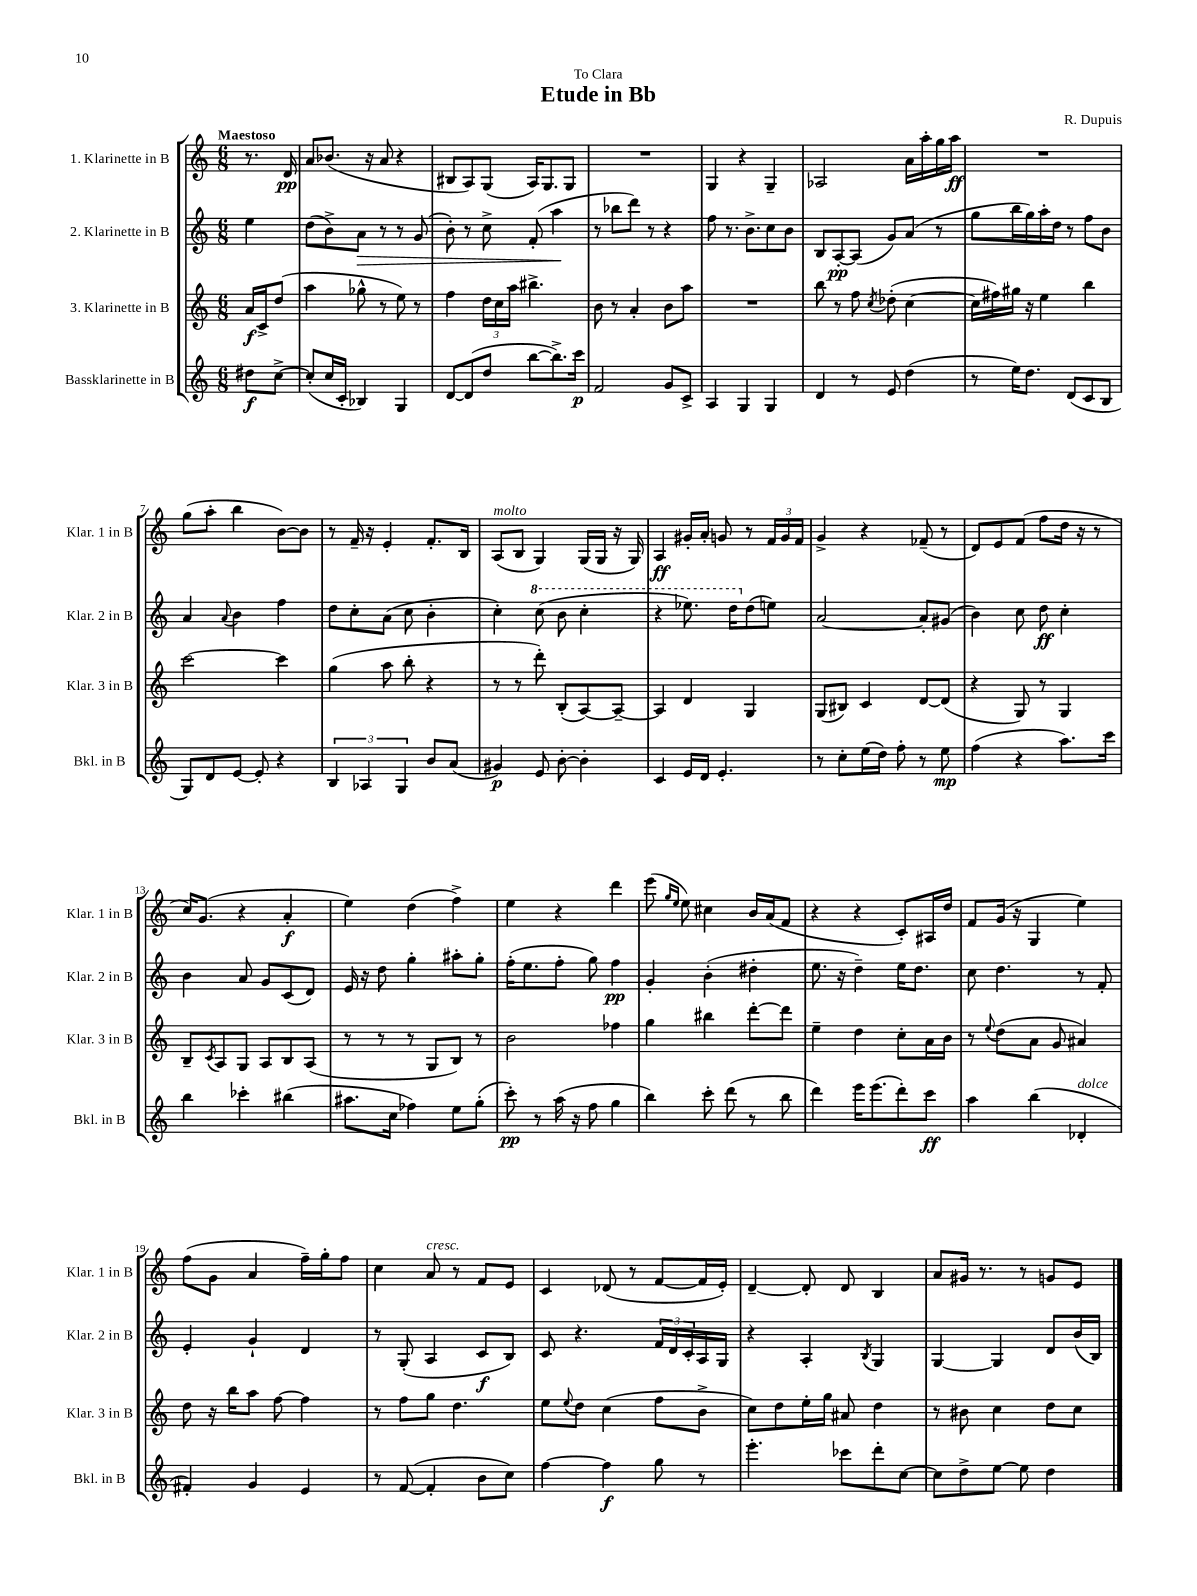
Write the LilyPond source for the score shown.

\header { title = "Etude in Bb" composer = "R. Dupuis" dedication = "To Clara" }
<<
\new StaffGroup <<
\new Staff = "s0" \with { instrumentName = "1. Klarinette in B" shortInstrumentName = "Klar. 1 in B" } {
    \clef treble \key c \major \numericTimeSignature \time 6/8 \partial 4 \tempo "Maestoso"
    r8. d'16\pp |
    a'8 bes'8.( r16 a'8 r4 |
    bis8 a8) g8( a16) g8. g8 |
    R2. |
    g4 r4 g4-- |
    aes2 a'16 a''16-. g''16 a''16\ff |
    R2. |
    g''8( a''8-. b''4 b'8~) b'8 |
    r8 f'16-- r16 e'4-. f'8.-. b16 |
    a8^\markup { \italic "molto" }( b8 g4) g16( g16 r16 g16) |
    a4\ff gis'16-. a'16-. g'8 r8 \tuplet 3/2 { f'16 g'16 f'16 } |
    g'4-> r4 fes'8--( r8 |
    d'8) e'8 f'8( f''8 d''16 r16 r8 |
    c''16) g'8.( r4 a'4-.\f |
    e''4) d''4( f''4->) |
    e''4 r4 d'''4 |
    e'''8( \grace { g''16 e''16 } e''8) cis''4 b'16 a'16( f'8 |
    r4 r4 c'8-.) ais16 d''16 |
    f'8 g'16( r16 g4 e''4) |
    f''8( g'8 a'4 f''16--) g''16-. f''8 |
    c''4 a'8^\markup { \italic "cresc." } r8 f'8 e'8 |
    c'4 des'8( r8 f'8~ f'16 e'16-.) |
    d'4~-- d'8-. d'8 b4 |
    a'8 gis'16 r8. r8 g'8 e'8 \bar "|." |
}
\new Staff = "s1" \with { instrumentName = "2. Klarinette in B" shortInstrumentName = "Klar. 2 in B" } {
    \clef treble \key c \major \numericTimeSignature \time 6/8 \partial 4
    e''4 |
    d''8( b'8->) a'8\> r8 r8 g'8( |
    b'8-.) r8 c''8-> f'8-.( a''4\! |
    r8 bes''8 d'''8) r8 r4 |
    f''8 r8. b'8.-> c''8 b'8 |
    b8 a8~-.\pp a8( g'8) a'8( r8 |
    g''8 b''16 g''16) a''16-. d''16 r8 f''8 b'8 |
    a'4 \appoggiatura { a'8 } b'4 f''4 |
    d''8 c''8-. a'8( c''8 b'4-. |
    c''4-.) \ottava #1 c'''8( b''8 c'''4-. |
    r4 ees'''8.) d'''16 \ottava #0 d''8( e''!8) |
    a'2~ a'8-. gis'8( |
    b'4) c''8 d''8\ff c''4-. |
    b'4 a'8 g'8 c'8( d'8) |
    e'16 r16 d''8 g''4-. ais''8-. g''8-. |
    f''16-.( e''8. f''8-. g''8) f''4\pp |
    g'4-. b'4-.( dis''4-. |
    e''8. r16 d''4--) e''16 d''8. |
    c''8 d''4. r8 f'8-. |
    e'4-. g'4-! d'4 |
    r8 g8-.( a4 c'8\f b8) |
    c'8 r4. \tuplet 3/2 { f'16 d'16 c'16-. } a16 g16 |
    r4 a4-. \acciaccatura { b8 } g4 |
    g4~ g4 d'8 b'16( b16) \bar "|." |
}
\new Staff = "s2" \with { instrumentName = "3. Klarinette in B" shortInstrumentName = "Klar. 3 in B" } {
    \clef treble \key c \major \numericTimeSignature \time 6/8 \partial 4
    a'16\f c'16-> d''8( |
    a''4 ges''8-^ r8 e''8) r8 |
    f''4 \tuplet 3/2 { d''16 c''16 a''16 } bis''4.-> |
    b'8 r8 a'4-. b'8 a''8 |
    R2. |
    b''8 r8 f''8 \acciaccatura { c''8 } des''8-.( c''4~ |
    c''16 fis''16) gis''16 r16 e''4 b''4 |
    c'''2~ c'''4 |
    g''4( a''8 b''8-. r4 |
    r8 r8 d'''8-.) b8-.( a8~) a8~-- |
    a4 d'4 g4 |
    g8( bis8) c'4 d'8~ d'8( |
    r4 g8) r8 g4 |
    b8-- \acciaccatura { c'8 } a8 g8 a8 b8 a8( |
    r8 r8 r8 g8 b8) r8 |
    b'2 fes''4 |
    g''4 bis''4 d'''8~-. d'''8 |
    e''4-- d''4 c''8-. a'16 b'16 |
    r8 \appoggiatura { e''8 } d''8( a'8 g'8 ais'4) |
    d''8 r16 b''16 a''8 f''8~ f''4 |
    r8 f''8 g''8 d''4. |
    e''8 \appoggiatura { e''8 } d''8 c''4( f''8 b'8-> |
    c''8) d''8 e''16-. g''16 ais'8 d''4 |
    r8 bis'8 c''4 d''8 c''8 \bar "|." |
}
\new Staff = "s3" \with { instrumentName = "Bassklarinette in B" shortInstrumentName = "Bkl. in B" } {
    \clef treble \key c \major \numericTimeSignature \time 6/8 \partial 4
    dis''8\f c''8~-> |
    c''8-.( c''16 c'16-. bes4) g4 |
    d'8~ d'8( d''8 b''8~ b''8.->) c'''16\p |
    f'2 g'8 c'8-> |
    a4 g4 g4 |
    d'4 r8 e'8 d''4( |
    r8 e''16) d''8. d'8( c'8 b8 |
    g8) d'8 e'8~ e'8-. r4 |
    \tuplet 3/2 { b4 aes4 g4 } b'8 a'8( |
    gis'4\p) e'8 b'8~-. b'4-. |
    c'4 e'16 d'16 e'4.-. |
    r8 c''8-. e''16( d''16) f''8-. r8 e''8\mp |
    f''4( r4 a''8.) c'''16 |
    b''4 ces'''4-. bis''4( |
    ais''8. c''16 fes''4) e''8 g''8-.( |
    c'''8-.\pp) r8 a''16( r16 f''8 g''4 |
    b''4) c'''8-. d'''8( r8 b''8 |
    d'''4) e'''16 e'''8.( d'''8-.) c'''8\ff |
    a''4 b''4( des'4-.^\markup { \italic "dolce" } |
    fis'4-.) g'4 e'4 |
    r8 f'8~( f'4-. b'8 c''8) |
    f''4~ f''4\f g''8 r8 |
    e'''4.-. ces'''8 d'''8-. c''8~ |
    c''8 d''8-> e''8~ e''8 d''4 \bar "|." |
}
>>
>>
